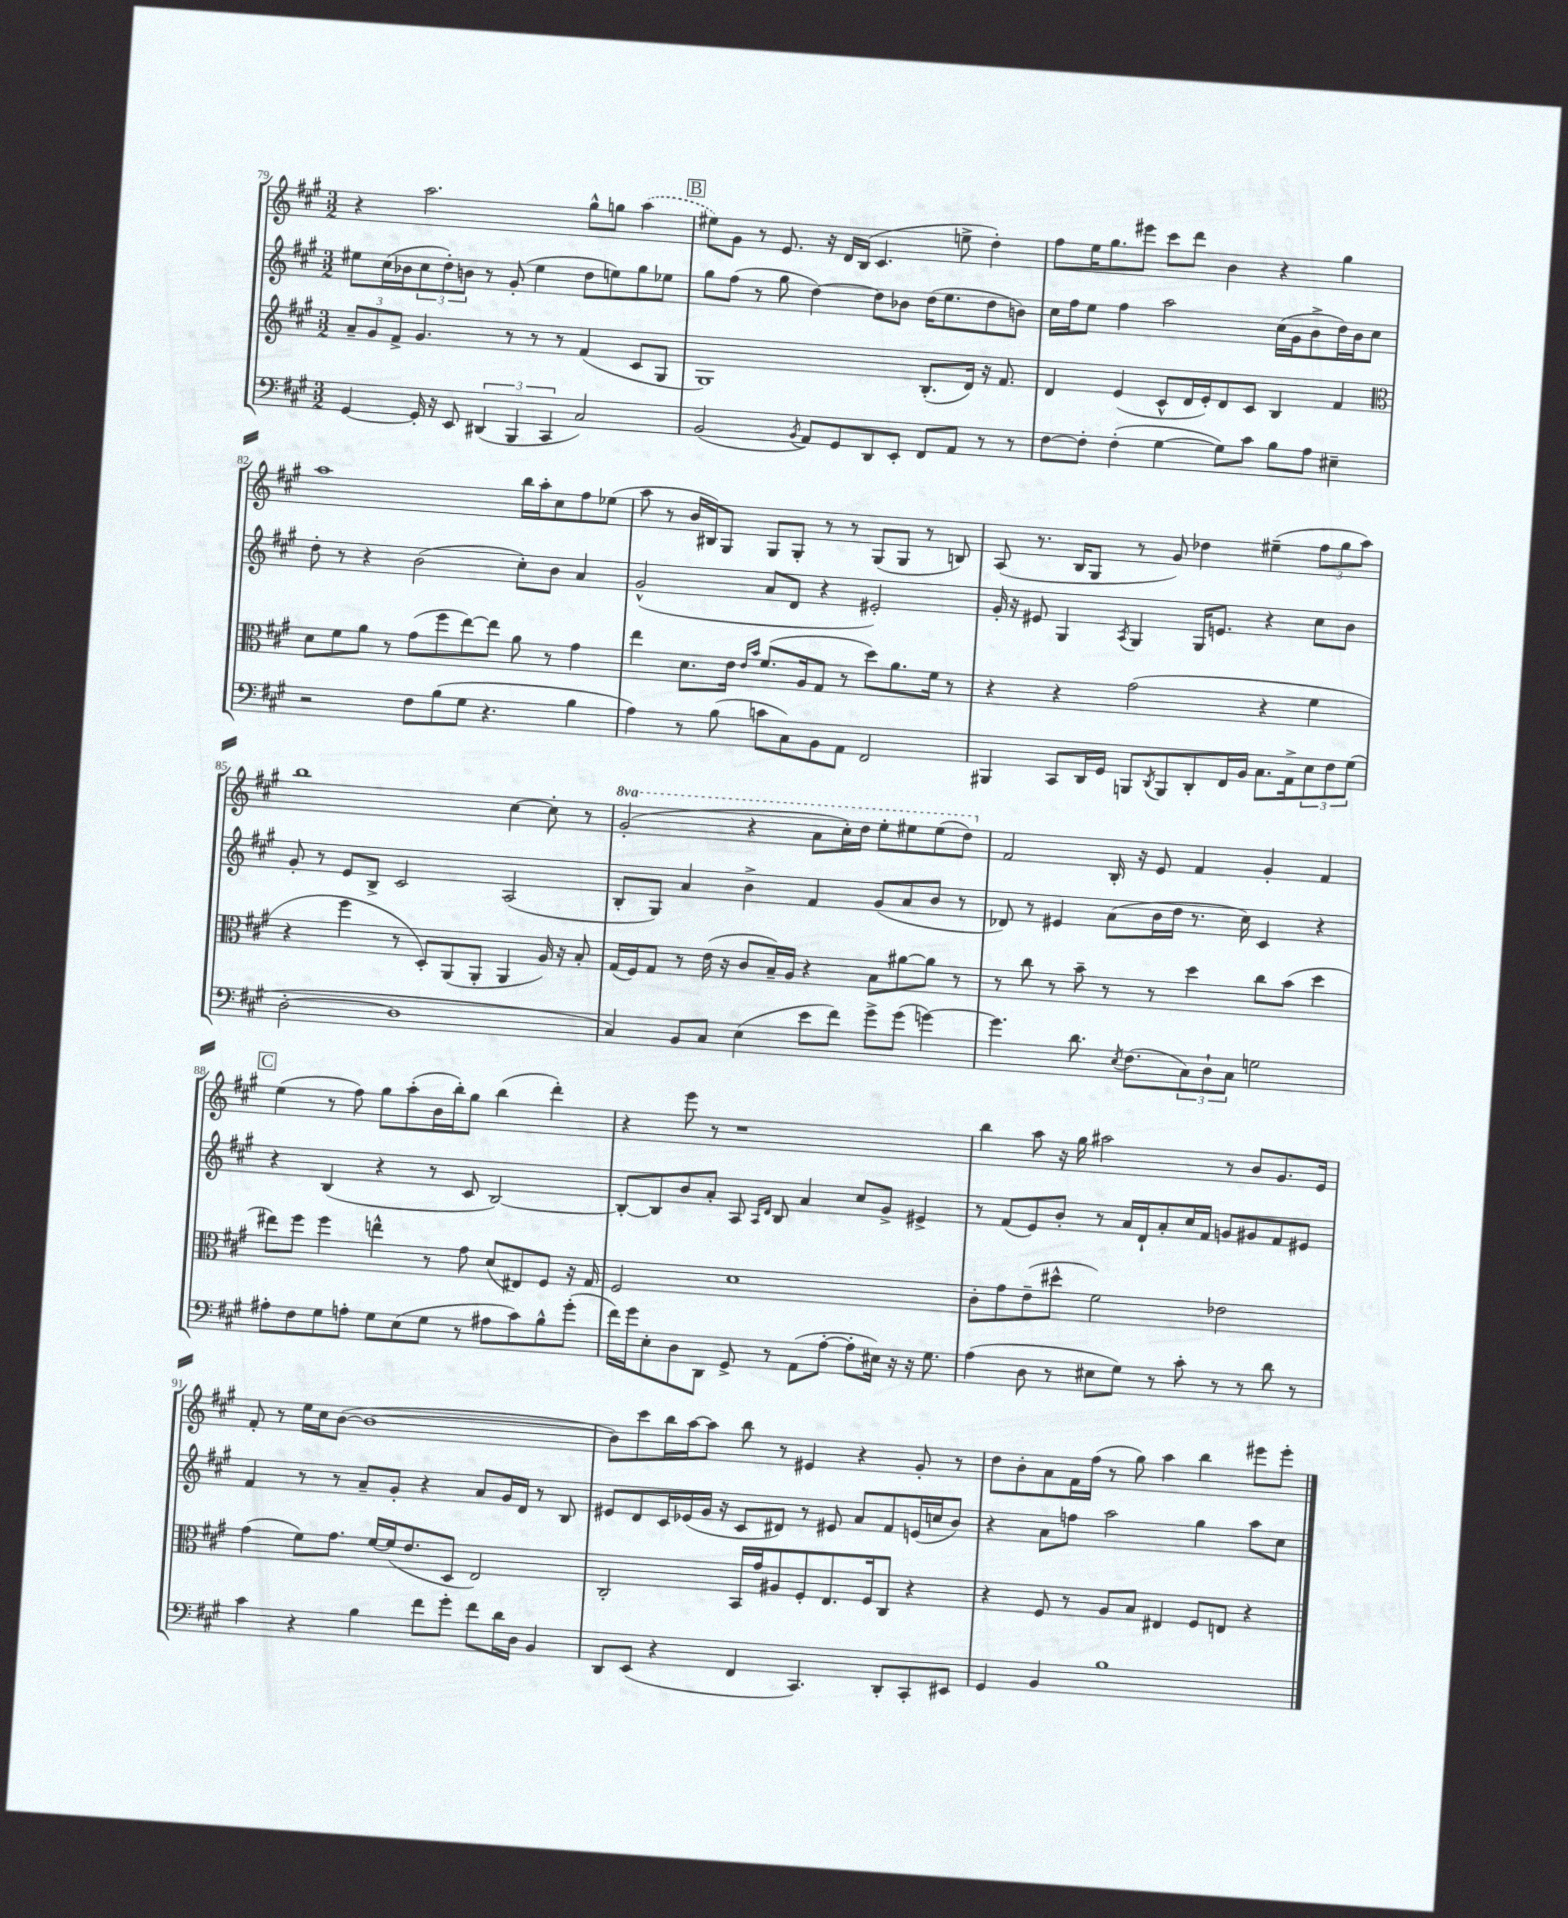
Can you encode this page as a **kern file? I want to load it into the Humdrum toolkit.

**kern	**kern	**kern	**kern
*part4	*part3	*part2	*part1
*staff4	*staff3	*staff2	*staff1
*clefF4	*clefG2	*clefG2	*clefG2
*k[f#c#g#]	*k[f#c#g#]	*k[f#c#g#]	*k[f#c#g#]
*M3/2	*M3/2	*M3/2	*M3/2
=79	=79	=79	=79
[4GG#/	12a~/L	8ee#X\L	4r
.	12g#/	.	.
.	.	(16cc#\L	.
.	12f#^/J	.	.
.	.	16b-X\J	.
16GG#'/]	4.g#/	12cc#\	2.aa\
16r	.	.	.
.	.	12dd'\)	.
8EE/	.	.	.
.	.	12bn\J	.
(6DD#X/	.	8r	.
.	8r	(8g#'/	.
6BBB/	.	.	.
.	8r	4ee#\	.
6CC#/	.	.	.
.	8r	.	.
2C#/)	(4f#/	8dd\L	8gg#^^\L
.	.	8een\)	8ggn\J
.	8c#/L	8gg#\	(4aa\
.	8G#/J	8ee-X\J	.
!!LO:REH:place=s1:t=B
=80	=80	=80	=80
(2BB/	1G#)	8gg#\L	8ee#X\L)
.	.	(8ff#\J	8g#\J
.	.	8r	8r
.	.	8gg#\	8.e/
8qBB/	.	.	.
8AA/L)	.	[4dd\)	.
.	.	.	16r
8GG#/	.	.	16d/LL
.	.	.	(16B/JJ
8DD/	.	8dd\L]	4.c#/
8EE'/J	.	8b-X\J	.
8FF#/L	(8.B'/L	(16dd\KL	.
.	.	8.ee\	.
8AA/J	.	.	8een^\
.	16d/Jk)	.	.
8r	16r	8dd\	4dd'\)
.	8.f#/	.	.
8r	.	8bn\J)	.
=81	=81	=81	=81
[8F#\L	4d/	16cc#\LL	8ff#\L
.	.	16ff#\J	.
8F#'\J]	.	8ee\J	16ee\K
.	.	.	8.gg#\
(4F#'\	(4e/	4ff#\	.
.	.	.	8eee#X\J
[4G#\	8c#^^/L	2aa\	8ccc#\L
.	16d/L	.	8ddd\J
.	16e'/J)	.	.
8G#\L])	8d/	.	4b\
8c#\J	8c#/J	.	.
8B\L	4B/	(16cc#\LL	4r
.	.	16g#\J	.
8A\J	.	8b^\	.
4E#X~\	4f#/	16dd\L)	4gg#\
.	.	16b\J	.
.	.	8cc#\J	.
!!LO:LB:g=z
=82	=82	=82	=82
*	*clefC3	*	*
2r	8d\L	8dd'\	1aa
.	8f#\	8r	.
.	8a\J	4r	.
.	8r	.	.
8F#\L	(8g#\L	(2b\	.
(8B\	8ff#\	.	.
8G#\J	[8ee\)	.	.
4.r	8ee\J]	.	.
.	8a\	8cc#'\L)	16bb\LL
.	.	.	16aa'\J
.	8r	8b\J	8cc#\
4B\	4g#\	4a/	8ff#\
.	.	.	(8ee-X\J
=83	=83	=83	=83
4A\)	4ee\	(2g#^^/	8aa\
.	.	.	8r
8r	8.d\L	.	16b/LL
.	.	.	16B#X/J)
(8B\	.	.	8G#/J
.	16e\Jk	.	.
.	16qqe/LL	.	.
.	16qqb/JJ	.	.
8cn\L	(8.f#/L	8a/L	8G#/L
8C#\)	.	8d/J	8G#'/J
.	16A/k	.	.
8BB\	8G#/J	4r	8r
8AA\J	8r	.	8r
2FF#/	8dd\L)	2e#X'/)	(8G#/L
.	8.a\	.	8G#/J
.	.	.	8r
.	16f#\Jk	.	.
.	8r	.	8Bn/)
=84	=84	=84	=84
4BBB#X/	4r	16g#'/	(8A/
.	.	16r	.
.	.	8e#X/	8.r
8CC#/L	4r	4G#/	.
.	.	.	16B/KL
16DD/L	.	.	8G#/J
16GG#/JJ	.	.	.
.	.	8qA/	.
8BBBn/L	(2g#\	4G#/	8r
8qDD/	.	.	.
8BBB/	.	.	8g#/)
8DD'/	.	16G#/KL	4dd-X\
.	.	8.en/J	.
16FF#/L	.	.	.
16BB/JJ	.	.	.
8.C#\L	4r	4r	(4ee#X~\
16AA^\k	.	.	.
12E\	4f#\	8cc#\L	12ff#\L
12F#\	.	.	12gg#\
.	.	8b\J	.
(12G#\J	.	.	12aa\J)
!!LO:LB:g=z
=85	=85	=85	=85
[2D'\	4r	8g#'/	1bb
.	.	8r	.
.	4ff#\	8e/L	.
.	.	8B^/J	.
1D]	8r	2c#/	.
.	8D'/L)	.	.
.	(8AA/	.	.
.	8AA'/J	.	.
.	4AA/	(2A/	[4cc#\
.	16A/)	.	8cc#'\]
.	16r	.	.
.	8B'/	.	8r
=86	=86	=86	=86
*	*	*	*8va
4C#/)	(16G#/LL	8B'/L	(2gg#'/
.	16F#/J)	.	.
.	8G#/J	8G#/J)	.
8BB/L	8r	4a/	.
8C#/J	(16e\	.	.
.	16r	.	.
(4E\	8c#/L	4b^\	4r
.	16B~/L)	.	.
.	16A/JJ	.	.
8e\L	4r	4f#/	8aa\L
8f#\J)	.	.	16ccc#'\L)
.	.	.	16ddd\JJ
8g#^\L	8B\L	(8g#/L	8eee'\L
(8g#\J	[8a#X\	8a/	8eee#X\
[4gn\)	8a#\J]	8b/J	(8eee#\
.	8r	8r	8ddd\J)
=87	=87	=87	=87
*	*	*	*X8va
4.g\]	8r	8d-X/)	2f#/
.	8cc#\	8r	.
.	8r	4e#X/	.
8.d\	8b~\	.	.
.	8r	(8a\L	16B'/
8qE/	.	.	.
(8.F#\L	.	.	16r
.	8r	16b\L	8e/
.	.	16dd\JJ	.
12C#\)	4dd\	8.r	4f#/
12D`\	.	.	.
12C#\J	.	.	.
.	.	16cc#\)	.
2Gn\	8cc#\L	4c#/	4g#'/
.	(8b\J	.	.
.	4dd\	4r	4f#/
!!LO:LB:g=z
!!LO:REH:place=s1:t=C
=88	=88	=88	=88
8A#X'\L	8ee#X\L)	4r	(4ee\
8F#\	8ff#\J	.	.
8G#\	4ff#\	(4B/	8r
8An'\J	.	.	8ff#\)
8G#\L	4een^^\	4r	8gg#\L
(8E\	.	.	(8aa'\
8G#\J	8r	8r	16b\L
.	.	.	16bb'\J)
8r	8g#\	8c#/	8gg#\J
8A#X\L	(8d/L	[2B/)	(4bb\
8c#\)	8E#X/)	.	.
8B^^\	8F#/J	.	4ddd'\)
(8g#'\J	16r	.	.
.	16G#/	.	.
=89	=89	=89	=89
16f#\LL)	2F#/	8B'/L_	4r
16g#\J	.	.	.
8E'\	.	8B/]	.
8D\	.	8b/	8eee\
8DD\J	.	8a'/J	8r
8GG#^/	1d	8A/	1r
.	.	16qqA/LL	.
.	.	16qqd/JJ	.
8r	.	8B/	.
(8AA\L	.	4a/	.
[8A'\J	.	.	.
8A'\L]	.	8cc#/L	.
16E#X\Jk)	.	8g#^/J	.
16r	.	.	.
16r	.	4e#X^/	.
8.G#\	.	.	.
=90	=90	=90	=90
(4A\	8c#'\L	8r	4bb\
.	8g#\	(8f#/L	.
8D\	(8e~\	8e/)	8aa\
8r	8dd#X^^\J	8b'/J	16r
.	.	.	16gg#\
8E#X\L	2f#\)	8r	2aa#X\
8G#\J)	.	16a/LL	.
.	.	16d`/J	.
8r	.	8a'/	.
8c#'\	.	16cc#/L	.
.	.	16f#/JJ	.
8r	2e-X\	8gn/L	8r
8r	.	8g#X/	8b/L
8d\	.	8f#/	8.g#/
8r	.	8e#X/J	.
.	.	.	16e/Jk
!!LO:LB:g=z
=91	=91	=91	=91
4c#\	(4g#\	4f#/	8f#'/
.	.	.	8r
4r	8f#\L)	8r	16ee\LL
.	.	.	16cc#\J
.	8.g#\J	8r	([8b\J
4B\	.	8a~/L	1b_
.	[16f#/LL	.	.
.	(16f#/J]	8g#'/J	.
.	8.e/	.	.
8f#\L	.	4r	.
8g#'\J	8D/J	.	.
8f#\L	2E/)	8a/L	.
16d\L	.	16g#/L	.
16D\JJ	.	16d/JJ	.
4BB/	.	8r	.
.	.	8B/	.
=92	=92	=92	=92
8DD/L	2C#'/	8e#X/L	8b\L])
(8EE/J	.	8d/	8ccc#\
4r	.	16c#/L	16bb\L
.	.	(16e-X/	[16aa\J
.	.	16g#/JJ	8aa\J]
.	.	16r	.
4FF#/	16BB/LL	8c#/L	8bb\
.	16g#/J	.	.
.	8A#X/	8d#X/J)	8r
4.CC#/)	8F#'/	8r	4e#X/
.	8.E/	8e#X/	.
.	.	8a/L	4r
.	16F#/k	.	.
8DD'/L	8C#/J	8f#/	.
8CC#'/	4r	(16en/L	8g#'/
.	.	16ccn/J	.
8EE#X/J	.	8b/J)	8r
=93	=93	=93	=93
4GG#/	4r	4r	8dd\L
.	.	.	8b'\
4BB/	8F#/	8a\L	8a\
.	8r	8ffn\J	16f#\L
.	.	.	(16ff#\JJ
1B	8A/L	2aa\	8r
.	8B/J	.	8gg#\)
.	4E#X/	.	4aa\
.	8F#/L	4gg#\	4bb\
.	8En/J	.	.
.	4r	8aa\L	8eee#X\L
.	.	8cc#\J	8eee#'\J
==	==	==	==
*-	*-	*-	*-
